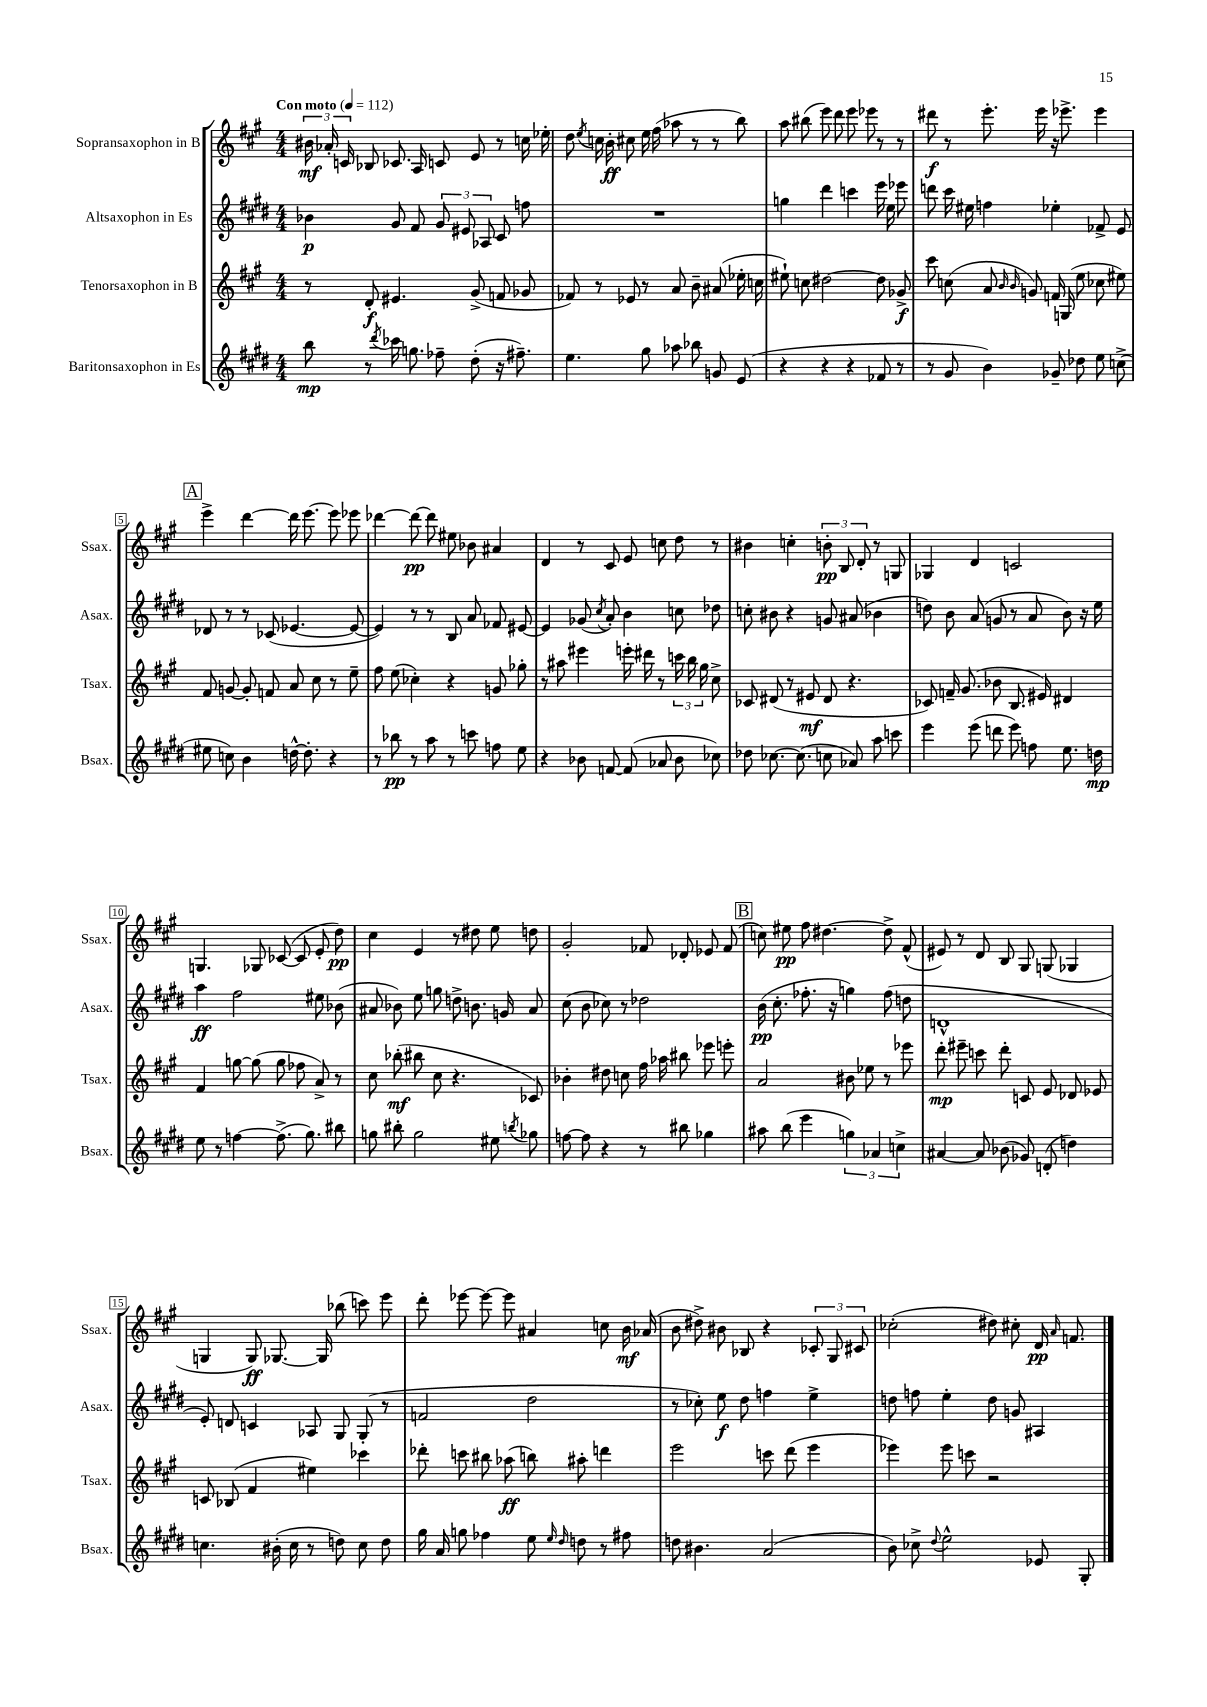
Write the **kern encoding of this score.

**kern	**kern	**kern	**kern
*staff4	*staff3	*staff2	*staff1
*clefG2	*clefG2	*clefG2	*clefG2
*k[f#c#g#d#]	*k[f#c#g#]	*k[f#c#g#d#]	*k[f#c#g#]
*M4/4	*M4/4	*M4/4	*M4/4
*MM112	*MM112	*MM112	*MM112
8bb\	8r	4b-\	24b#\
.	.	.	24a-'/
.	.	.	24c/
8r	8d'/	.	8B-/
8qddd#/	.	.	.
16ccc-\	4.e#/	8g#/	8.c-/
8.gg\	.	.	.
.	.	8f#/	.
.	.	.	16A/
8ff-~\	.	12g#/	8c/
.	.	12e#/	.
(8dd#'\	(8g#^/	.	8e/
.	.	12A-/	.
16r	8f/	8c#/	8r
8.ff#~\)	.	.	.
.	8g-/	8ff\	16cc\
.	.	.	16ee-'\
=	=	=	=
4.ee\	8f-/)	1r	8dd\
.	.	.	8qee/
.	8r	.	16cc\
.	.	.	16b'\
.	8e-/	.	8cc#\
8gg#\	8r	.	16ee\
.	.	.	(16ff#\
8aa-\	8a/	.	8aa-\
8bb-\	8b~\	.	8r
8g/	(8a#/	.	8r
(8e/	16ee-'\	.	8bb\)
.	16cc\	.	.
=	=	=	=
4r	8ee#`\)	4gg\	8aa\
.	8cc\	.	(8bb#\
4r	[2dd#\	4ddd#\	8eee\)
.	.	.	8ddd\
4r	.	4ccc\	8eee\
.	.	.	8eee-\
8f-/	8dd#\]	16eee\	8r
.	.	16ee\	.
8r	8g-^/	8eee-\	8r
=	=	=	=
8r	8ccc#\	8ddd\	8ddd#\
8g#/	(8cc\	16ccc#\	8r
.	.	16ee#\	.
4b\)	8a/	4ff\	8.eee'\
.	16qqb/	.	.
.	16qqb/	.	.
.	8g/)	.	.
.	.	.	16eee\
8g-~/	16f/	4ee-'\	16r
.	(16G/	.	8.eee-^\
8dd-\	8ee\	.	.
8ee\	8cc-\	8f-^/	4eee-\
(8cc^\	8ee#\)	8e/	.
=	=	=	=
8ee#\	8f#/	8d-/	4eee^\
8cc\)	[8g/	8r	.
4b\	8g'/]	8r	[4ddd\
.	8f/	(8c-/	.
[16dd^^\	8a/	[4.e-/	16ddd\]
8.dd'\]	.	.	[8.eee\
.	8cc#\	.	.
4r	8r	.	8eee\]
.	8ee~\	8e-/_	8eee-\
=	=	=	=
8r	8ff#\	4e-/])	[4ddd-\
8bb-\	(8ee\	.	.
8r	4cc-'\)	8r	8ddd-\_
8aa\	.	8r	8ddd-\]
8r	4r	8B/	8ee#\
8ccc\	.	8a/	8b-\
8ff\	8g/	8f-/	4a#/
8ee\	8gg-'\	[8e#/	.
=	=	=	=
4r	8r	4e#/]	4d/
.	8aa#\	.	.
8b-\	4eee#\	(8g-/	8r
.	.	8qcc#/	.
[8f/	.	8a'/)	8c#/
(8f/]	16eee'\	4b\	8e/
.	16ddd#\	.	.
8a-/	8r	.	8cc\
8b-\	24ccc\	8cc\	8dd\
.	24bb\	.	.
.	24gg#\	.	.
8cc-\)	8cc#^\	8dd-\	8r
=	=	=	=
8dd-\	8c-/	8cc'\	4b#\
[8.cc-\	(8d#/	8b#\	.
.	8r	4r	4cc'\
(8.cc-\]	.	.	.
.	8e#/	.	.
8cc\	8d#/	8g/	12b'\
.	.	.	12B/
8a-/)	4.r	(8a#/	.
.	.	.	12d'/
8aa\	.	4b-\	8r
8ccc\	.	.	8G/
=	=	=	=
4eee\	8c-/)	8dd\)	4G-/
.	16f~/	8b\	.
.	(8.g#/	.	.
(8eee\	.	(8a/	4d/
8ddd\	8b-\	8g/	.
8eee\)	8.B/	8r	2c/
8ff\	.	8a/	.
.	16e#/)	.	.
8.ee\	4d#/	8b\)	.
.	.	16r	.
16dd\	.	16ee\	.
=	=	=	=
8ee\	4f#/	4aa\	4.G/
8r	.	.	.
[4ff\	[8gg\	2ff#\	.
.	(8gg\]	.	8G-/
(8.ff^\]	8gg\	.	([8c-/
.	8ff-\	.	8c-/]
8.gg#\)	.	.	.
.	8a^/)	8ee#\	8e'/
8bb#\	8r	(8b-\	8dd\)
=	=	=	=
8gg\	8cc#\	8a#/	4cc#\
8bb#'\	(8bb-'\	8b-\)	.
2gg\	8bb#\	8ee\	4e/
.	8cc#\	8gg\	.
.	4.r	8dd^\	8r
.	.	8.b\	8dd#\
8ee#\	.	.	8ee\
.	.	16g/	.
8qbb/	.	.	.
8gg-\	8c-/)	8a#/	8dd\
=	=	=	=
[8ff\	4b-'\	(8cc#\	2g#'/
8ff\]	.	8b\	.
4r	8dd#\	8cc-\)	.
.	8cc\	8r	.
8r	16ff#\	2dd-\	8f-/
.	16aa-\	.	.
8bb#\	8bb#\	.	8d-'/
4gg-\	8eee-\	.	8e-/
.	8eee'\	.	(8f-/
=	=	=	=
8aa#\	2a/	(16b\	8cc\)
.	.	8.cc#'\	.
(8bb\	.	.	8ee#\
4eee\	.	8.ff-'\	8ff#\
.	.	.	[4.dd#\
.	.	16r	.
6gg\)	8b#\	4gg\)	.
.	8ee-\	.	.
6a-/	.	.	.
.	8r	(8ff-\	8dd#^\]
6cc^\	.	.	.
.	8eee-\	8dd\	(8f#^^/
=	=	=	=
[4a#/	8ddd'\	1d^^	8e#/)
.	8eee#~\	.	8r
8a#/]	8ccc\	.	8d/
(8b-\	8ddd'\	.	8B/
8g-/)	8c/	.	8G#/
(8d'/	8e/	.	(8G/
4dd\)	8d-/	.	4G-/
.	8e-/	.	.
=	=	=	=
4.cc\	8c/	8e'/)	4G/
.	(8B-/	8d/	.
.	4f#/	4c/	8G/)
(16b#'\	.	.	[8.G-/
16cc\	.	.	.
8r	4ee#\)	8A-/	.
.	.	.	16G-/]
8dd\)	.	8G#/	(8bb-\
8cc\	4ccc-\	(8G#'/	8ccc\)
8dd\	.	8r	8eee\
=	=	=	=
16gg#\	8ddd-'\	2f/	8ddd'\
16a/	.	.	.
8gg\	8ccc\	.	[8eee-\
4ff-\	8bb#\	.	8eee-\_
.	(8aa-\	.	8eee-\]
8ee\	8bb\)	2dd#\	4a#/
16qqee/	.	.	.
16qqdd#/	.	.	.
8dd\	8aa#'\	.	.
8r	4ddd\	.	8cc\
8ff#\	.	.	16b\
.	.	.	(16a-/
=	=	=	=
8dd\	2eee\	8r	8b\
4.b#\	.	8cc-'\)	8dd#^\)
.	.	8ee\	8b#\
.	.	8dd#\	8B-/
(2a/	8ccc\	4ff\	4r
.	(8ddd\	.	.
.	4eee\	4ee^\	12c-'/
.	.	.	12G#/
.	.	.	12c#/
=	=	=	=
8b\)	4eee-\)	8dd\	(2cc-'\
8cc-^\	.	8ff\	.
8qqdd#/	.	.	.
2ee^^\	8eee-\	4ee'\	.
.	8ccc\	.	.
.	2r	8dd\	8dd#\)
.	.	8g/	8cc#'\
8e-/	.	4A#/	16d/
.	.	.	16qqa/
.	.	.	8.f/
8G#'/	.	.	.
==	==	==	==
*-	*-	*-	*-
